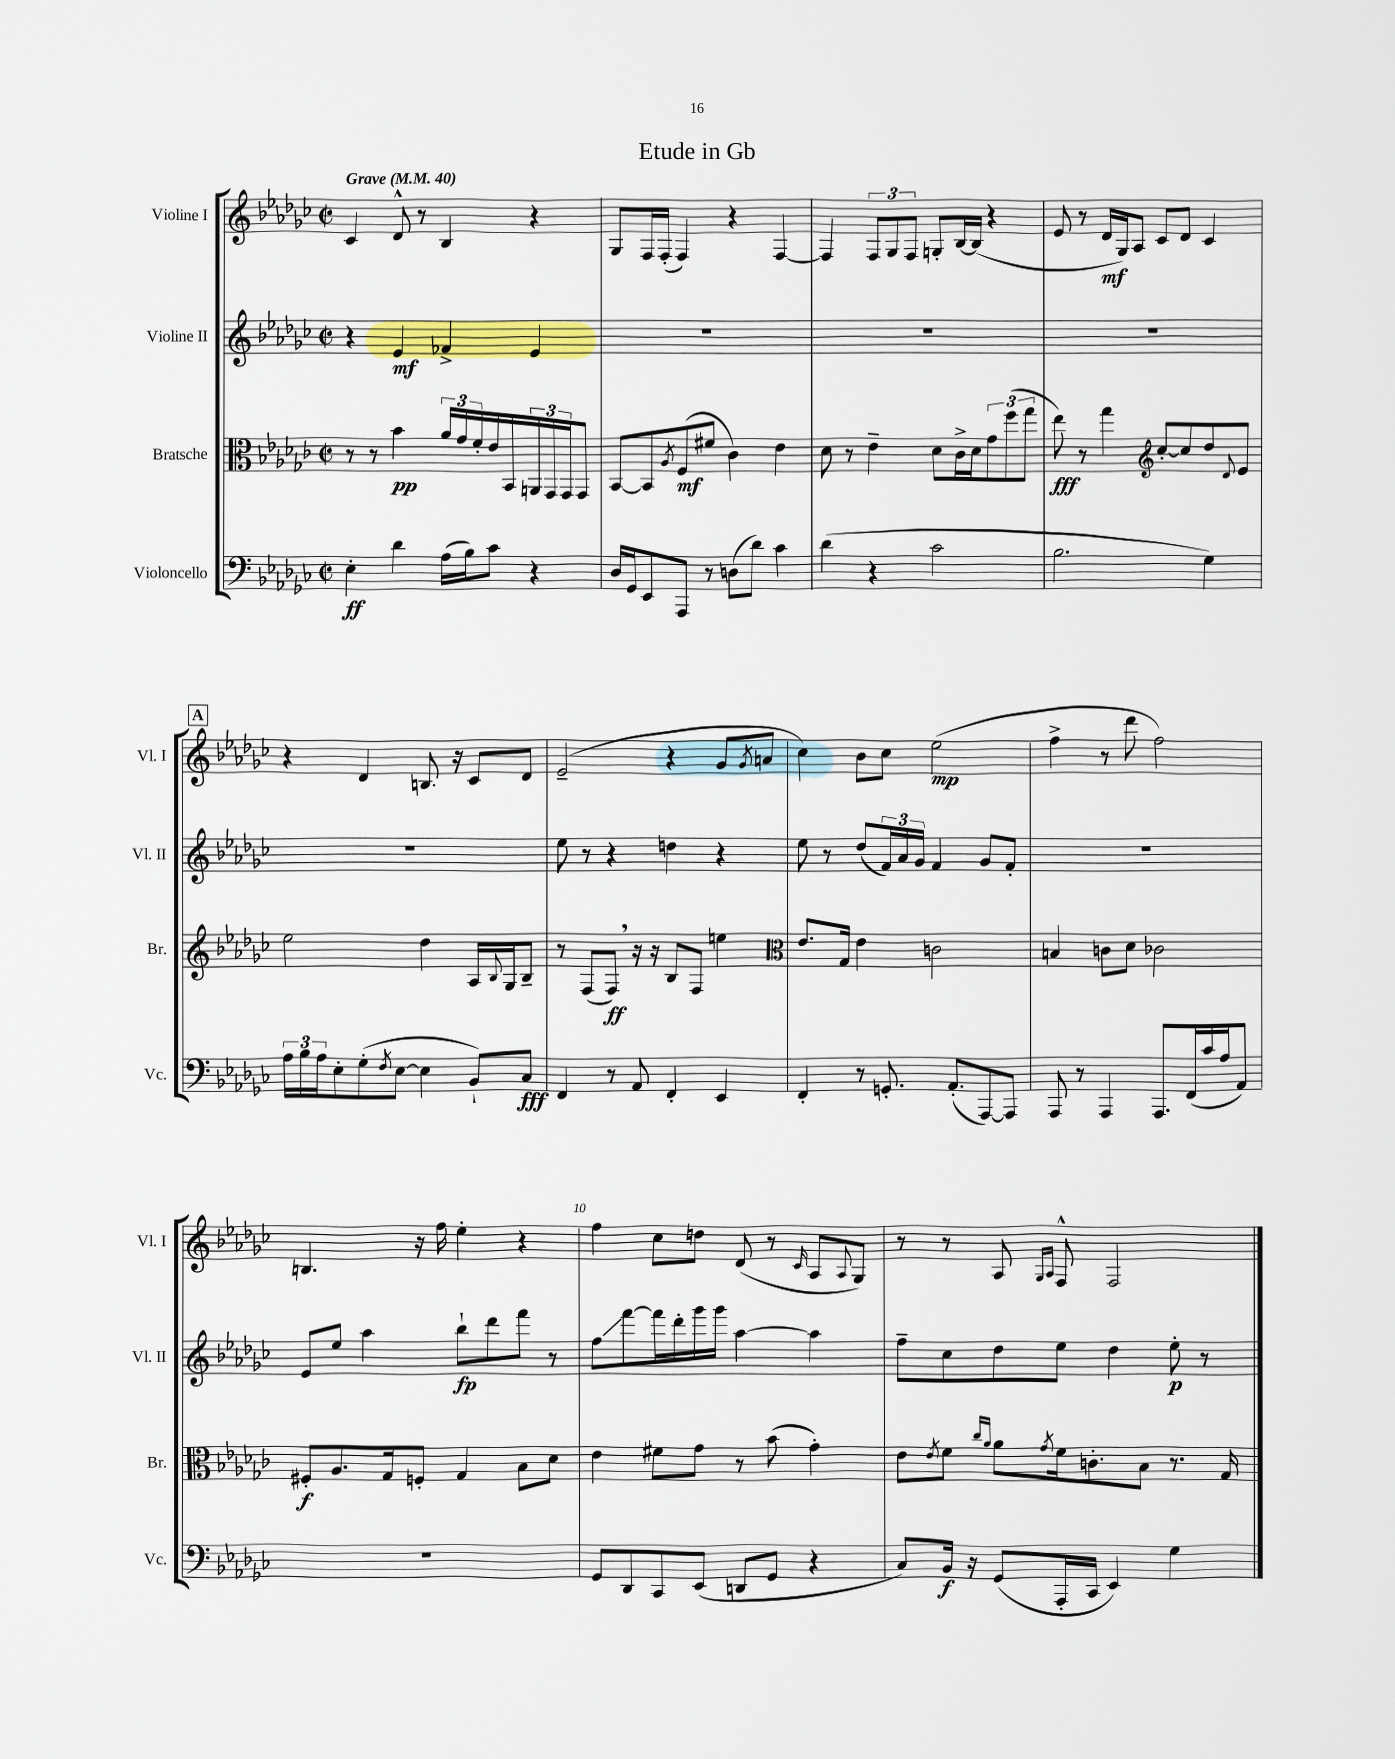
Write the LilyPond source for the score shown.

\header { title = "Etude in Gb" }
<<
\new StaffGroup <<
\new Staff = "s0" \with { instrumentName = "Violine I" shortInstrumentName = "Vl. I" } {
    \clef treble \key ges \major \defaultTimeSignature \time 2/2 \tempo "Grave" 4 = 40
    ces'4 des'8-^ r8 bes4 r4 |
    ges8 f16 f16-.( f4) r4 f4~ |
    f4 \tuplet 3/2 { f8 ges8 f8 } g8-. bes16~ bes16( r4 |
    ees'8 r8 des'16\mf ges16) aes8 ces'8 des'8 ces'4 |
    \mark \markup { \box "A" } r4 des'4 b8. r16 ces'8 des'8 |
    ees'2--( r4 ges'8 \acciaccatura { ges'8 } a'8 |
    ces''4) bes'8 ces''8 ees''2\mp( |
    f''4-> r8 des'''8 f''2) |
    b4. r16 f''16 ees''4-. r4 |
    f''4 ces''8 d''8 des'8( r8 \grace { ces'16 } aes8 \appoggiatura { aes8 } ges8) |
    r8 r8 aes8 \grace { ges16 aes16 } f8-^ f2 \bar "|." |
}
\new Staff = "s1" \with { instrumentName = "Violine II" shortInstrumentName = "Vl. II" } {
    \clef treble \key ges \major \defaultTimeSignature \time 2/2
    r4 ees'4\mf fes'4-> ees'4 |
    R1 |
    R1 |
    R1 |
    \mark \markup { \box "A" } R1 |
    ees''8 r8 r4 d''4 r4 |
    ees''8 r8 des''8( \tuplet 3/2 { f'16) aes'16 ges'16 } f'4 ges'8 f'8-. |
    R1 |
    ees'8 ees''8 aes''4 bes''8-!\fp des'''8 f'''8 r8 |
    f''8\glissando f'''8~ f'''16 des'''16-. ges'''16 ges'''16 aes''4~ aes''4 |
    f''8-- ces''8 des''8 ees''8 des''4 ees''8-.\p r8 \bar "|." |
}
\new Staff = "s2" \with { instrumentName = "Bratsche" shortInstrumentName = "Br." } {
    \clef alto \key ges \major \defaultTimeSignature \time 2/2
    r8 r8 bes'4\pp \tuplet 3/2 { aes'16 ges'16 f'16-. } ees'16 bes,16 \tuplet 3/2 { a,16 ges,16 ges,16 } ges,8 |
    bes,8~ bes,8 \acciaccatura { aes8 } f8\mf( fis'8 ces'4) ees'4 |
    des'8 r8 ees'4-- des'8 ces'16-> des'16 \tuplet 3/2 { ges'8 f''8( ges''8 } |
    ees''8\fff) r8 ges''4 \clef treble ces''8~-. ces''8 des''8 \appoggiatura { des'8 } ees'8 |
    \mark \markup { \box "A" } ees''2 des''4 aes16 \appoggiatura { bes8 } ges16 bes8-- |
    r8 f8( f8\ff) \breathe r16 r16 bes8 f8 e''4 |
    \clef alto ees'8. ges16 ees'4 c'2 |
    b4 c'8 des'8 ces'2 |
    fis8-.\f aes8. ges16 f8-. ges4 bes8 des'8 |
    ees'4 fis'8 ges'8 r8 bes'8( ges'4-.) |
    ees'8 \acciaccatura { ees'8 } f'8 \grace { ces''16 aes'16 } aes'8 \acciaccatura { ges'8 } f'16 c'8.-. bes8 r8. ges16 \bar "|." |
}
\new Staff = "s3" \with { instrumentName = "Violoncello" shortInstrumentName = "Vc." } {
    \clef bass \key ges \major \defaultTimeSignature \time 2/2
    ees4-.\ff des'4 aes16( bes16) ces'8 r4 |
    des16 ges,16 ees,8 aes,,8 r8 d8( des'8) ces'4 |
    des'4( r4 ces'2 |
    bes2. ges4) |
    \mark \markup { \box "A" } \tuplet 3/2 { aes16 bes16 aes16 } ees8-. ges8-.( \acciaccatura { f8 } ees8~ ees4 bes,8-!) ces8\fff |
    f,4 r8 aes,8 f,4-. ees,4 |
    f,4-. r8 g,8.-. aes,8.-.( aes,,8~) aes,,8 |
    aes,,8 r8 aes,,4 aes,,8. f,16( ces'16 aes16 aes,8) |
    R1 |
    ges,8 des,8 ces,8 ees,8( d,8 ges,8 r4 |
    ces8) bes,16\f r16 ges,8( aes,,16-. ces,16 ees,4) ges4 \bar "|." |
}
>>
>>
\layout { \context { \Score \override BarNumber.break-visibility = ##(#f #t #t) barNumberVisibility = #(every-nth-bar-number-visible 5) } }
